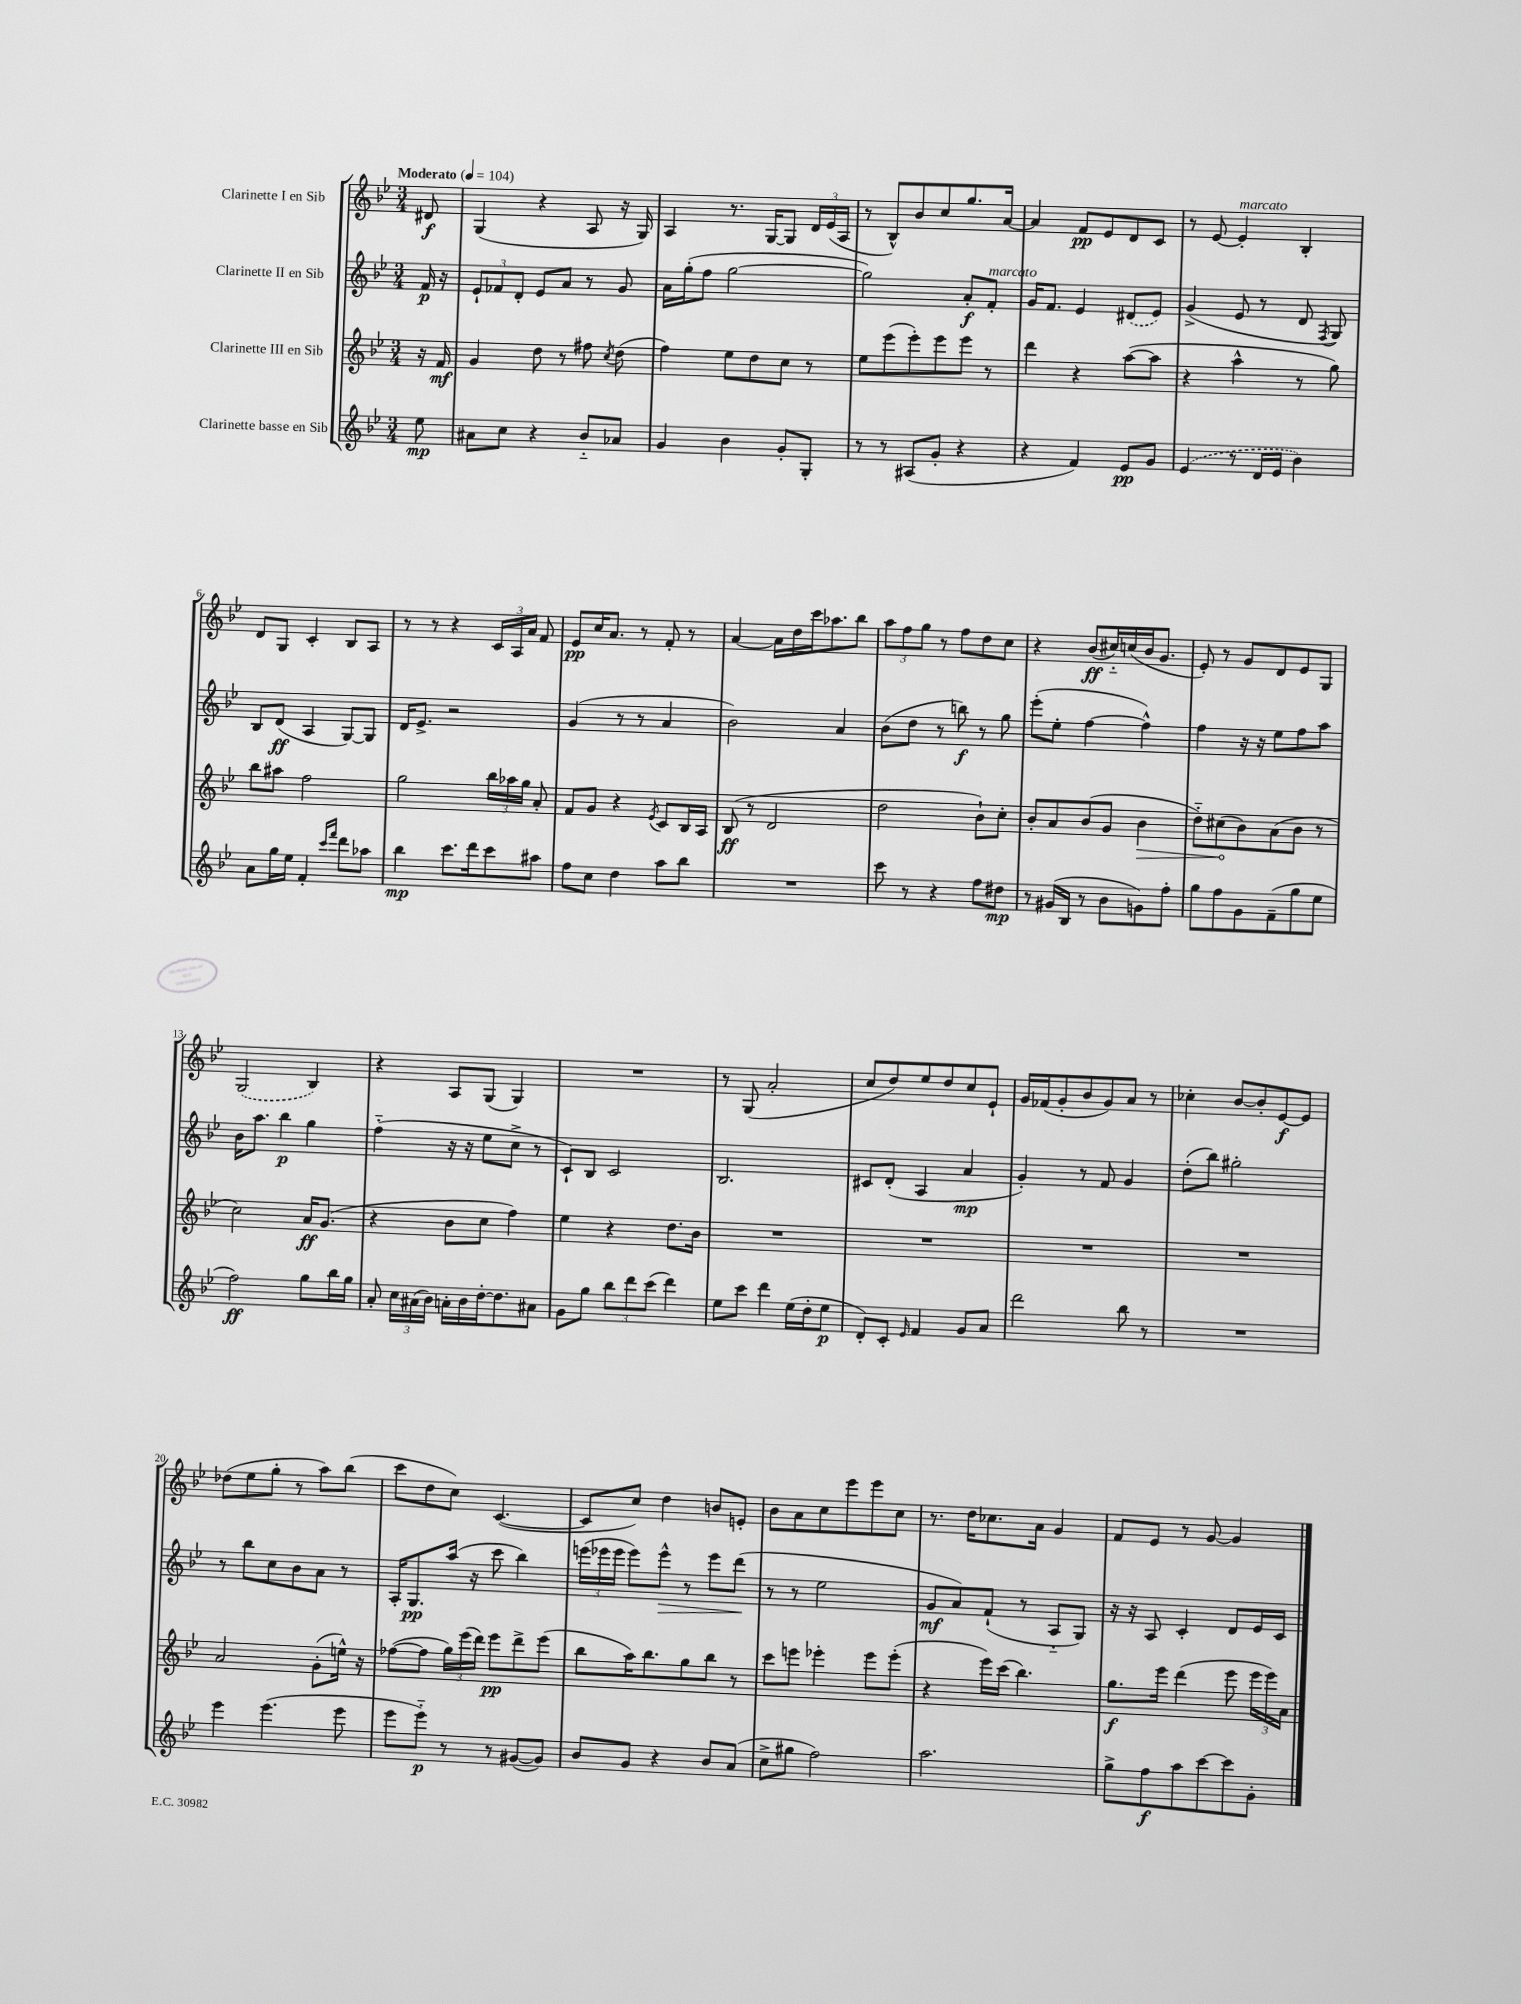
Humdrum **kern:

**kern	**kern	**kern	**kern
*staff4	*staff3	*staff2	*staff1
*clefG2	*clefG2	*clefG2	*clefG2
*k[b-e-]	*k[b-e-]	*k[b-e-]	*k[b-e-]
*M3/4	*M3/4	*M3/4	*M3/4
*MM104	*MM104	*MM104	*MM104
8ee-	16r	16f	8d#
.	16f	16r	.
=	=	=	=
8a#	4g	12e-`	(4G
.	.	12f-	.
8cc	.	.	.
.	.	12d'	.
4r	8dd	8e-	4r
.	8r	8a	.
8b-'~	8ff#	8r	8A
.	8qcc	.	.
8a-	(8dd	8g	16r
.	.	.	16G)
=	=	=	=
4g	4ff)	16a	4A
.	.	(16gg'	.
.	.	8ff	.
4b-	8ee-	[2gg	8.r
.	8dd	.	.
.	.	.	[16G
8g'	8cc	.	8G]
8G'	8r	.	24d
.	.	.	(24e-
.	.	.	24A
=	=	=	=
8r	8ee-	2gg])	8r
8r	(8eee-	.	8B-^^)
(8A#	8eee-')	.	8b-
8g'	8eee-	.	8cc
4r	8eee-	8a'	8.gg
.	8r	8f'	.
.	.	.	[16a
=	=	=	=
4r	4ddd	16g	4a]
.	.	8.f	.
4f)	4r	4e-	8f
.	.	.	8e-
8e-	([8aa	(8d#	8d
8g	8aa]	8e-)	8c
=	=	=	=
(4e-	4r	(4g^	8r
.	.	.	[8e-
8r	4aa^^	8e-	4e-']
16d	.	8r	.
16e-	.	.	.
4b-)	8r	8d	4B-'
.	.	8qF	.
.	8gg)	8G)	.
=	=	=	=
8a	8bb-	8B-	8d
16gg	8aa#	(8d	8G
16ee-	.	.	.
4f'	2ff	4A	4c'
16qqccc	.	.	.
16qqfff	.	.	.
8ddd	.	[8G)	8B-
8aa-	.	8G]	8A
=	=	=	=
4bb-	2gg	16d	8r
.	.	8.e-^	.
.	.	.	8r
8.ccc	.	2r	4r
16ddd	.	.	.
8ccc	24bb-	.	24c
.	24aa-	.	24A
.	24gg	.	24a
8aa#	8a'	.	8f
=	=	=	=
8ff	8f	(4g	8e-
8cc	8g	.	16cc
.	.	.	8.a
4dd	4r	8r	.
.	.	8r	8r
.	8qe-	.	.
8aa	8c	4a	8f'
8bb-	16B-	.	8r
.	16A	.	.
=	=	=	=
2.r	(8B-	2b-)	[4a
.	8r	.	.
.	2d	.	16a]
.	.	.	16dd
.	.	.	16ccc
.	.	.	8.aa-
.	.	4a	.
.	.	.	8bb-
=	=	=	=
8ccc	2dd	(8b-	12aa
.	.	.	12ff
8r	.	8dd	.
.	.	.	12gg
4r	.	8r	8r
.	.	8bb)	8ff
8ff	8b-`)	8r	8dd
8dd#	8cc'	8gg	8cc
=	=	=	=
8r	8b-'	(8eee-'	4r
(16g#	8a	8ee-'	.
16B-	.	.	.
8r	(8b-	[4ff	(8b-
8b-	8g	.	16cc#'~)
.	.	.	(16cc
8g)	4b-	4ff^^])	16b-
.	.	.	8.g
8ff'	.	.	.
=	=	=	=
8gg	8dd'~)	4ff	8e-')
8ff	(8cc#	.	8r
8g	8b-)	16r	8g
.	.	16r	.
(8f~	(8a	8ee-	8d
8gg	8b-	8ff	8e-
8ee-	8r	8aa	8G
=	=	=	=
2ff)	2cc)	16b-	(2G
.	.	8.aa	.
.	.	4bb-	.
8gg	16a	4gg	4B-)
.	(8.g	.	.
16bb-	.	.	.
16gg	.	.	.
=	=	=	=
8a'	4r	(4ff'~	4r
24cc	.	.	.
(24a#	.	.	.
24b-)	.	.	.
16a'	8b-	16r	8A
16b-	.	16r	.
[16dd'	8cc	8ee-	(8G
8.dd]	.	.	.
.	4ff)	8cc^	4G)
8a#	.	8r	.
=	=	=	=
8g	4ee-	8c`)	2.r
8gg	.	8B-	.
12bb-	4r	2c	.
12ddd	.	.	.
(12ccc	.	.	.
4ddd)	8.dd	.	.
.	16b-	.	.
=	=	=	=
8ee-	2.r	2.B-	8r
8ccc	.	.	(8G
4ddd	.	.	2a'
(16ee-	.	.	.
16dd'	.	.	.
8ee-	.	.	.
=	=	=	=
8d')	2.r	8c#	8cc
8c'	.	(8d'	8dd)
16qqe-	.	.	.
4f	.	4A	8ee-
.	.	.	8dd
8g	.	4a	8cc
8a	.	.	8e-`
=	=	=	=
2ddd	2.r	4g')	16g
.	.	.	(16f-
.	.	.	8g'
.	.	8r	8b-
.	.	8f	8g)
8bb-	.	4g	8a
8r	.	.	8r
=	=	=	=
2.r	2.r	(8dd'	4cc-'
.	.	8bb-)	.
.	.	2gg#'	[8b-
.	.	.	8b-']
.	.	.	[8e-
.	.	.	8e-]
=	=	=	=
4eee-	2a	8r	(8dd-
.	.	8bb-	8ee-
(4.eee-	.	8cc	8gg'
.	.	8b-	8r
.	(8g'	8a	8aa)
8eee-	16ee^^)	8r	(8bb-
.	16r	.	.
=	=	=	=
8eee-	([8ff-	16A'	8ccc
.	.	8.G	.
8eee-'~)	8ff-]	.	8dd
8r	24gg)	(16aa	8cc)
.	(24eee-	.	.
.	.	16r	.
.	24ddd)	.	.
8r	8eee-	8ccc	([4.c
([8g#	8ddd^	4bb-)	.
8g#])	(8eee-	.	.
=	=	=	=
8b-	8bb-	(24eee	8c]
.	.	24eee-	.
.	.	24eee-	.
8g	16aa)	8eee-)	8cc)
.	8.bb-	.	.
4r	.	8eee-^^	4dd
.	8gg	8r	.
8b-	8bb-	8eee-	8b
(8a	8r	(8ddd	8e'
=	=	=	=
8cc^	8ccc	8r	8b-
8gg#	8eee	8r	8a
2ff)	4eee-'	2ee-	8cc
.	.	.	8eee-
.	8eee-	.	8eee-
.	(8eee-'	.	8cc
=	=	=	=
2.aa	4r	8g	8.r
.	.	8a)	.
.	.	.	16dd
.	16eee-)	(8f`	8.cc-
.	(16ccc	.	.
.	4.bb-)	8r	.
.	.	.	16a
.	.	8A'~	4g
.	.	8G)	.
=	=	=	=
8gg^	8.gg	16r	8f
.	.	16r	.
8ff	.	8A	8e-
.	16eee-	.	.
8aa	(4ddd	4c'	8r
[8ccc	.	.	[8g
8ccc]	8eee-	8d	4g]
8g'	24eee-	16e-	.
.	24eee-)	.	.
.	.	16c	.
.	24a	.	.
==	==	==	==
*-	*-	*-	*-
